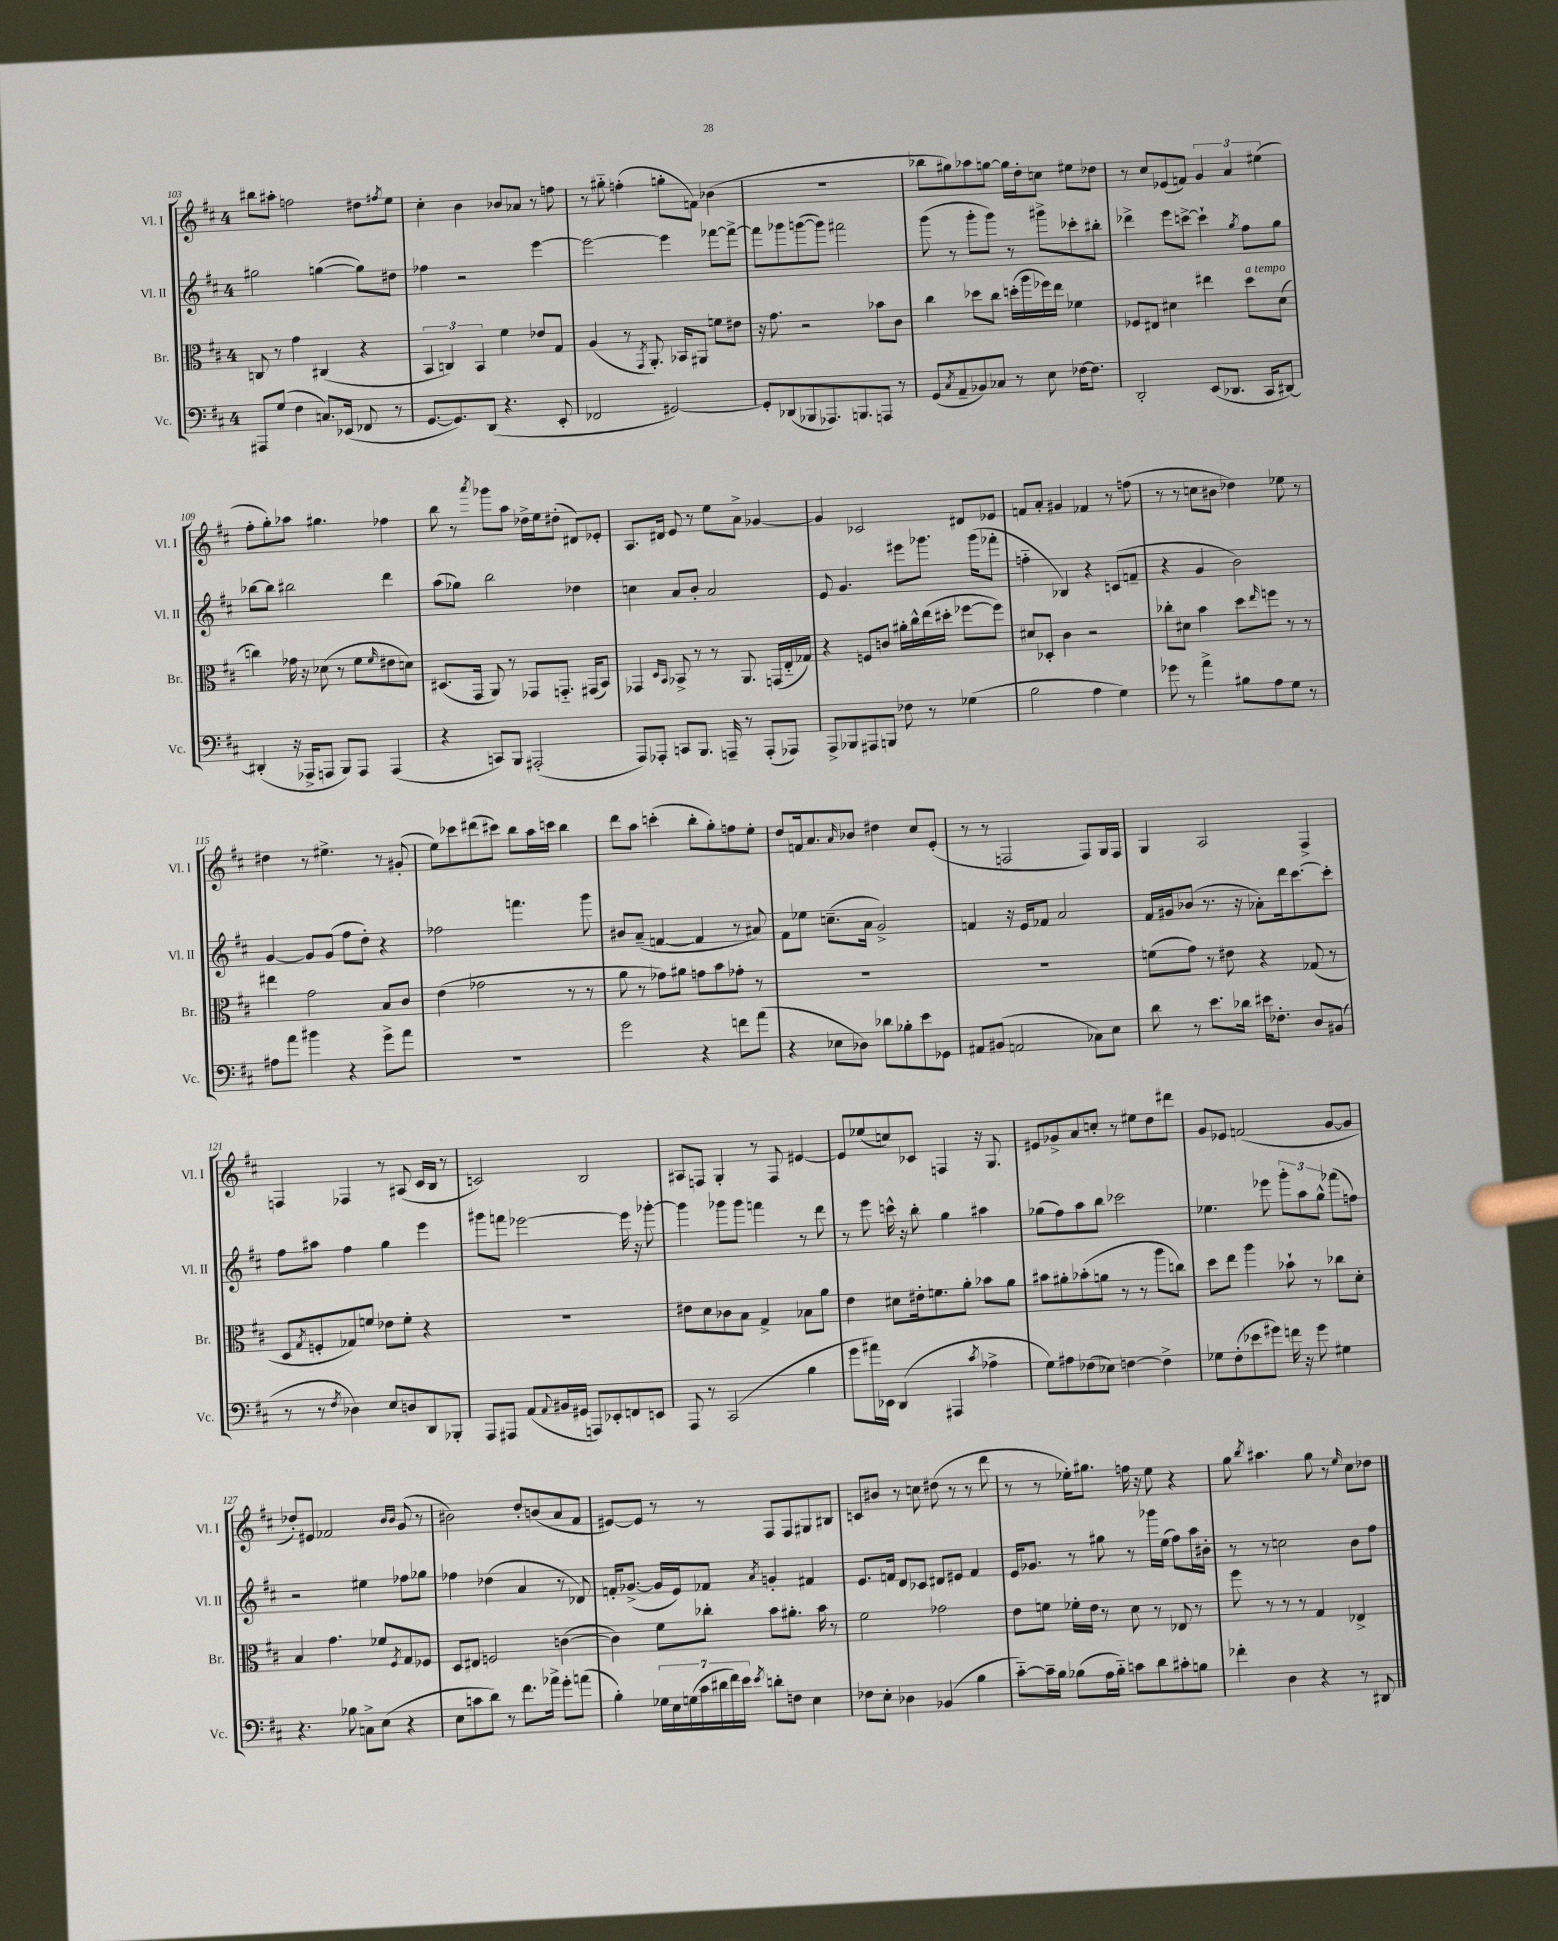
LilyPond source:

<<
\new StaffGroup <<
\new Staff = "s0" \with { instrumentName = "Vl. I" shortInstrumentName = "Vl. I" } {
    \clef treble \key d \major \once \override Staff.TimeSignature.style = #'single-digit \time 4/4
    bis''8 ais''8-. f''2 dis''8 \acciaccatura { fis''8 } e''8 |
    cis''4-. b'4 bes'8 aes'8 r8 f''8 |
    r8 gis''8-_ f''4-.( g''8-. f'8) bes'4( |
    R1 |
    bes''8 gis''8) aes''8 g''8~ g''16 d''16-. c''8 eis''8 des''8 |
    r8 cis''8 ees'8( f'8) \tuplet 3/2 { g'4 a'4 eis''4( } |
    fis''8-. g''8-.) aes''8 gis''4. fes''4 |
    b''8 r8 \acciaccatura { a'''8 } ges'''8 a''8 des''16-> e''16 dis''8-.( dis'8) ees'8-. |
    a8. dis'16 e'8 r8 e''8 a'8-> ges'4~ |
    ges'4 ces'2 dis'8 ees'8 |
    f'8 a'8-. gis'4 fes'4 r8 f''8( |
    r8 r8 c''8 bis'8 des''4) ees''8 r8 |
    dis''4 r8 eis''4.-> r8 gis'8-.( |
    e''8) ces'''8 dis'''8( cis'''8) b''8 a''16 c'''16 b''4 |
    d'''8 a''8 c'''4-.( b''8-. g''8-.) f''8 e''8-. |
    d''8 f'16 a'8. \grace { a'16 } bes'8 dis''4 cis''8 e'8-.( |
    r8 r8 f2 f8) g16 f16 |
    g4 a2 fis4-> |
    f4 fes4 r8 ais8( cis'16 b16 r8 |
    c'2) b2 |
    ais8 f8 g4-. r8 f8 eis'4~ |
    eis'8 ees''8( c''8) ces'8 f4 r16 g8. |
    eis'8 ges'8-> a'8 c''8-. r8 eis''8 d''8 dis'''8 |
    g'8 ees'8 f'2( g'8~ g'8 |
    des''8-.) eis'8 fes'2 \grace { b'16 b'16 } g'8( r8 |
    bis'2) d''8-. b'8( a'8 fis'8 |
    eis'8~) eis'8 r8 r8 fis8 fis8 gis8 bis8 |
    c'8 bis'8 r8 c''8 dis''8( r8 r8 d'''8 |
    r8 r8 ees''16-.) gis''8. f''16 r16 ees''8 r4 |
    g''8 \acciaccatura { b''8 } ais''4. g''8 r8 \grace { e''16 } cis''8 des''8 \bar "|." |
}
\new Staff = "s1" \with { instrumentName = "Vl. II" shortInstrumentName = "Vl. II" } {
    \clef treble \key d \major \once \override Staff.TimeSignature.style = #'single-digit \time 4/4
    gis''2 g''4~( g''8) dis''8 |
    fes''4 r2 e'''4~ |
    e'''2~ e'''4 fes'''8~ fes'''8~-> |
    fes'''8 ges'''8 g'''8~( g'''8) fis'''2 |
    g'''8( r8 g'''8-. g'''8) r8 gis'''8-> ces'''8-. bis''8-. |
    des'''4-> e'''8 c'''8~-> c'''4-! \acciaccatura { g''8 } fis''8 g''8 |
    bes''8~ bes''8 bis''2 d'''4 |
    a''8( ges''8) b''2 des''4 |
    c''4 a'8 b'8-. a'2 |
    e'8 g'4. eis'''8 ges'''8. ges'''16( fes'''8-. |
    f''4-_ bes4) r4 c'8( f'8-- |
    r4 g'4 b'2) |
    g'4~ g'8 g'8( fis''8 d''8-.) r4 |
    fes''2 f'''4. g'''8 |
    bis'8 a'8--( f'4~ f'4 r8 ais'8) |
    fis'8 ees''8 c''8.--( a'16 g'2->) |
    f'4 r16 e'16 fes'8 a'2 |
    fis'16 gis'16 bes'8( r8. r16 aes'8-.) d'''16 cis'''8.~ cis'''8-. |
    fis''8 ais''8 fis''4 g''4 e'''4 |
    gis'''8 f'''8 ees'''2~ ees'''16 r16 ges'''8~-. |
    ges'''4 ges'''8 ges'''8 f'''4 r8 d'''8 |
    r8 e'''8 c'''16-^ r16 b''8-. g''4 ais''4 |
    ges''8( fis''8) a''8 b''8 ces'''2 |
    ees''4. ees'''8 \tuplet 3/2 { g'''8-. a''8 g''8-^ } fes'''8( f''8) |
    r2 eis''4 fes''8 ges''8 |
    fes''4 des''4( a'4 r8 des'8) |
    f'16-. ges'8.~->( ges'16 e'16) fes'8 \acciaccatura { a'8 } g'4-. fis'4 |
    e'8. f'16 d'8 ces'8 dis'8 eis'8 f'4 |
    e'16 ges'8. r8 gis''8 r8 ges'''16 e''16( fis''8) a''16 bis'16-. |
    r8 r8 c''2 b'8 fis''8 \bar "|." |
}
\new Staff = "s2" \with { instrumentName = "Br." shortInstrumentName = "Br." } {
    \clef alto \key d \major \once \override Staff.TimeSignature.style = #'single-digit \time 4/4
    c8 r8 g'4 cis4( r4 |
    \tuplet 3/2 { b,4 c4) b,4 } fis'4 ees'8 g8 |
    a4( r8 \acciaccatura { g,8 } a,8.-.) bes,16 ais,8 f'8 eis'8 |
    r16 g'8. r2 bes'8 cis'8 |
    cis''4 des''8 cis''8 d''16-.( a''16 fes''16) e''16 fes'4 |
    fes8 eis8 dis'4 eis''4 d''8^\markup { \italic "a tempo" } dis'8( |
    c''4) ges'16 r16 des'8( r8 fis'8 \grace { fis'16 } eis'8 d'8) |
    dis8.( g,16 a,8) r8 ges,8 g,8.-_ gis,16( b,8) |
    ges,4 \grace { d16 b,16 } bes,8-> r8 r8 a,8. g,16( e16-_ ges16) |
    r4 f8 c'8 ais'16-. cis''16-^ e''16( dis''16-. fes''8~ fes''8) |
    dis'8 des8-. cis'4 r2 |
    ces''8-. dis'8 b'4 d''8 \grace { e''16 } f''8 r8 r8 |
    eis''4 g'2 b8 cis'8 |
    e'4( ges'2 r8 r8 |
    a'8 r8 ges'8) ais'8 g'8 b'8 ges'8-. r8 |
    R1 |
    R1 |
    f'8( g'8) r8 eis'8 r4 ges8( r8 |
    d8 \acciaccatura { g8 } f8-. ges8) f'8 ees'8 f'8-. r4 |
    R1 |
    eis'8 d'8 ces'8 b8 g4-> bes8 a'8 |
    e'4 dis'8 eis'16-. f'8. a'8-. bes'8 a'8 |
    bis'8 ais'8-. bes'8-.( a'8 r8 r8 a''8 c''8) |
    d''8 e''8 a''4 bes'8-! r8 ces''8 d'8-. |
    b4 g'4. fes'8 \acciaccatura { fis8 } g8 fes8 |
    d8 eis8 f2 c'4~( |
    c'4) fis'8 ces''8-. b'8 ais'8.-. b'16 r8 |
    fis'2 ges'2 |
    e'8 f'8 fes'16-. e'16 r8 d'8 r8 ees8 r8 |
    fis''8 r8 r8 r8 g4 ees4-> \bar "|." |
}
\new Staff = "s3" \with { instrumentName = "Vc." shortInstrumentName = "Vc." } {
    \clef bass \key d \major \once \override Staff.TimeSignature.style = #'single-digit \time 4/4
    ais,,8 g8( fis4 c8.) ees,16( fes,8 r8 |
    g,8.~ g,8.) d,8( r4. e,8-. |
    fes,2 gis,2~) |
    gis,8-. des,8( bes,,8 aes,,8.) b,,8. a,,8 r8 |
    g,8( \acciaccatura { cis8 } a,8-- bes,8) ces8 r8 e8 fes16~ fes8. |
    d,2-. e,8( des,8. cis,16 dis,8~) |
    dis,4-.( r16 aes,,16-> a,,8 b,,8) a,,8 a,,4( |
    r4 c,8) b,,8 ais,,2-.( |
    a,,8) aes,,8-. c,8 b,,8. a,,16-- r8 a,,8-.( aes,,8) |
    a,,8-> bes,,8 ais,,8 b,,8 fes8 r8 ges4( |
    b2 a4 g4) |
    ges'8 r8 a'4-> bis8 a8 g8 r8 |
    ais8 a'8 bis'4 r4 g'8-> a'8 |
    R1 |
    g'2 r4 f'8 a'8( |
    r4 ees8 des8) des'8 bes8-. e'8 ges,8 |
    ais,8 bis,8( a,2 ces8) e8 |
    d'8 r8 e'8. des'16 eis'16 fes8.-. d8 bis,8( |
    r8 r8 \acciaccatura { fis8 } des4) e8 d8 d,8 bes,,8-. |
    a,,8 ais,,8 a,8( \appoggiatura { a,8 } bis,16 gis,16 a,,8) ees,8-. f,8 e,8 |
    a,,8 r8 cis,2( b4 |
    g'8 ais'16) ees,16 d,4( ais,,4 \acciaccatura { cis'8 } aes4-> |
    g8) ais8 fes8( ees8) f4~ f4-> |
    ges8 fis8-.( ees'8 gis'8) f'16 r16 gis'8 gis4 |
    r4. bes8 c8-> e8( r4 |
    e8 c'8 d'8) r8 fis'8. aes'16-> g'8-. a'8( |
    b4-.) \tuplet 7/4 { ges16 e16 g16( cis'16 dis'16 fis'16) e'16 } \acciaccatura { e'8 } d'8-. f8 e4 |
    fes8 e8-. des4 bes,4( b4 |
    cis'8~-_) cis'16-- b16 bes8( a16 bes16-_) c'8 d'8 cis'8-. b8 |
    fes'4-. d4 r4 r8 dis,8 \bar "|." |
}
>>
>>
\layout { \context { \Score currentBarNumber = #103 } }
